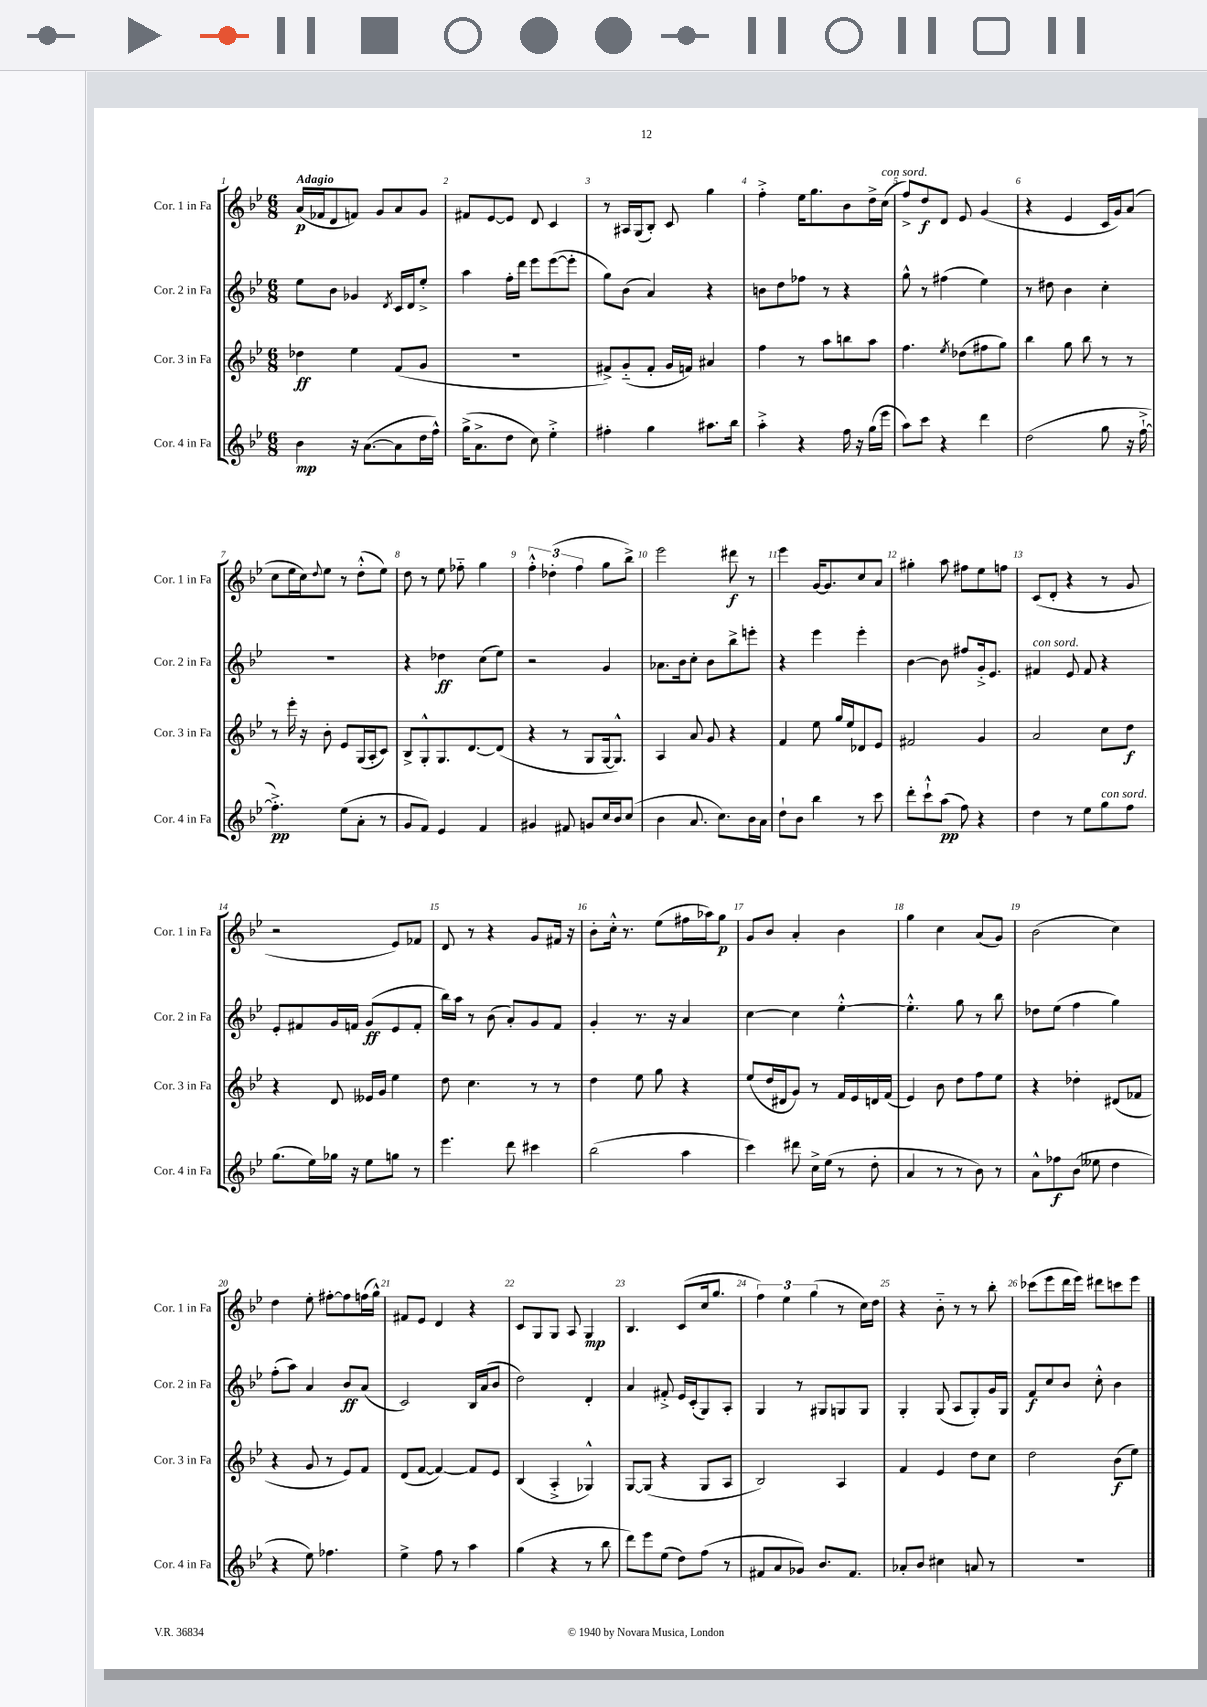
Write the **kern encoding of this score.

**kern	**kern	**kern	**kern
*staff4	*staff3	*staff2	*staff1
*clefG2	*clefG2	*clefG2	*clefG2
*k[b-e-]	*k[b-e-]	*k[b-e-]	*k[b-e-]
*M6/8	*M6/8	*M6/8	*M6/8
4b-	4dd-	8ee-	(16a
.	.	.	16f-
.	.	8b-	8d
16r	4ee-	4g-	8f)
([8.a	.	.	.
.	.	.	8g
.	.	8qd	.
8a]	(8f	16c	8a
.	.	16d	.
16dd	8g	8ee-'^	8g
16ff^^)	.	.	.
=	=	=	=
(16gg^	2.r	4aa	8f#
8.a^	.	.	.
.	.	.	[8e-
8dd	.	16ff'	8e-]
.	.	16ddd	.
8cc)	.	8eee-	8d
4ee-'^	.	([8eee-	4c
.	.	8eee-']	.
=	=	=	=
4ff#'	8f#^)	8gg)	8r
.	(8g'~	(8b-	16A#
.	.	.	(16G
4gg	8f#'	4a)	8B-')
.	16g	.	8c
.	16f)	.	.
8.aa#	4a#	4r	4gg
16bb-	.	.	.
=	=	=	=
4aa'^	4ff	8b	4ff'^
.	.	8dd	.
4r	8r	8ff-	16ee-
.	.	.	8.gg
.	8aa	8r	.
16ff	8bb	4r	8b-
16r	.	.	.
(16gg	8aa	.	16dd^
16eee-	.	.	(16cc
=	=	=	=
8aa)	4.ff	8gg^^	8ff^)
8ccc	.	8r	8dd
4r	.	(4ff#	8d
.	8qee-	.	.
.	(8dd-	.	8e-
4ddd	8ff#	4ee-)	(4g
.	8gg)	.	.
=	=	=	=
(2dd	4bb-	8r	4r
.	.	8dd#	.
.	8gg	4b-	4e-
.	8bb-	.	.
8gg	8r	4cc'	16c
.	.	.	16g)
16r	8r	.	(8a
[16ff`^	.	.	.
=	=	=	=
4.ff'^])	8r	2.r	8cc
.	16eee-'	.	16ee-
.	16r	.	16cc)
.	.	.	8qqdd
.	8b-'	.	8ee-
(8ee-	8e-	.	8r
8a'	(16G	.	(8dd'^^
.	16A'	.	.
8r	8c)	.	8ee-)
=	=	=	=
8g	8B-^	4r	8dd
8f)	8G'^^	.	8r
4e-	8.G	4dd-	8ee-
.	.	.	8ff-'~
.	[8.d	.	.
4f	.	(8cc	4gg
.	(8d]	8ee-)	.
=	=	=	=
4g#	4r	2r	6ff'^^
.	.	.	(6dd-'
8f#	8r	.	.
.	.	.	6ff
8g	8G	.	.
16cc	[16G	4g	8gg
16b-	8.G^^])	.	.
(8cc	.	.	8bb-^)
=	=	=	=
4b-	4A	8.a-	2eee-
.	.	16b-	.
8.a	8a	8cc'	.
.	8g	8b-	.
8.cc)	.	.	.
.	4r	8bb-^	8ddd#
16b-	.	8eee'	8r
16a	.	.	.
=	=	=	=
8dd`	4f	4r	4eee-
8b-	.	.	.
4bb-	8ee-	4eee-	[16g
.	.	.	8.g]
.	16gg	.	.
.	16ee-	.	.
8r	8d-	4eee-'	8cc
8ccc	8e-	.	8a
=	=	=	=
8ddd'	2f#	[4b-	4gg#'
8ccc`^^	.	.	.
(8aa	.	8b-]	8aa
8ff)	.	8ff#	8ff#
4r	4g	16g'^	8ee-
.	.	8.e-	.
.	.	.	8ff
=	=	=	=
4dd	2a	4f#	(8c
.	.	.	8d'
8r	.	8e-	4r
8ee-	.	8f#	.
8gg	8cc	4r	8r
8ff	8dd	.	8g
=	=	=	=
(8.gg	4r	8e-'	2r
.	.	8f#	.
16ee-)	.	.	.
16gg-	8d	16g	.
16r	.	16f	.
8ee-	16e--	(8g	.
.	16g	.	.
8gg	4ee-	8e-	8e-)
8r	.	8f'	8f-
=	=	=	=
4.eee-	8dd	16bb-)	8d
.	.	16aa	.
.	4.cc	8r	8r
.	.	(8b-	4r
8ddd	.	8a')	.
4ccc#	8r	8g	8g
.	8r	8f	16f#
.	.	.	16r
=	=	=	=
(2bb-	4dd	4g'	8b-'
.	.	.	16cc'^^
.	.	.	8.r
.	8ee-	8.r	.
.	8gg	.	(8ee-
.	.	16r	.
4aa	4r	4a	16ff#
.	.	.	16aa-)
.	.	.	8gg
=	=	=	=
4ccc)	(8ee-	[4cc	8g
.	16dd	.	8b-
.	16d#	.	.
8ddd#	8g)	4cc]	4a'
16cc^	8r	.	.
(16ee-	.	.	.
8r	16f	[4ee-'^^	4b-
.	16e-	.	.
8dd'	16d	.	.
.	(16f	.	.
=	=	=	=
4a	4e-)	4.ee-'^^]	4gg
8r	8b-	.	4cc
8r	8dd	8gg	.
8b-)	8ff	8r	(8a
8r	8ee-	8bb-	8g)
=	=	=	=
8a^^	4r	8dd-	(2b-
8ff-	.	(8ee-	.
(8b-	4dd-'	4ff	.
8ee--	.	.	.
4dd	(8d#	4gg)	4cc)
.	8f-	.	.
=	=	=	=
4r	4r	(8ff'	4dd
.	.	8aa)	.
8ee-)	8g	4a	8ee-'
4.ff-	8r	.	[8ff#'
.	8e-)	8b-	8ff#]
.	8f	(8a	(16ff
.	.	.	16gg^^)
=	=	=	=
4ee-^	(8d	2c)	8f#
.	[8f	.	8e-
8ff	4f_)	.	4d
8r	.	.	.
4aa	8f]	16B-	4r
.	.	(16a	.
.	8e-	8b-	.
=	=	=	=
(4gg	(4B-	2dd)	8c
.	.	.	8G
4r	4A'^	.	8G
.	.	.	8A
8r	4G-^^)	4d'	4G
8bb-	.	.	.
=	=	=	=
8ddd)	[8G	4a	4.B-
8eee-	(8G]	.	.
(8ee-	4r	8f#'^	.
8dd)	.	16e-	(8c
.	.	(16c'	.
(8ff	8G	8G)	16cc
.	.	.	8.gg
8r	8A	8A'	.
=	=	=	=
8f#	2B-)	4G	6ff)
8a	.	.	.
.	.	.	6ee-
8g-)	.	8r	.
.	.	.	(6gg
8.b-	.	8G#	.
.	4A	8G	8r
8.f#	.	.	.
.	.	8G	16cc)
.	.	.	16dd
=	=	=	=
8a-'	4f	4G'	4r
8b-	.	.	.
4cc#	4e-	(8G	8b-'~
.	.	8A	8r
8a	8dd	8G')	8r
8r	8cc	16g	8bb-'
.	.	16G	.
=	=	=	=
2.r	2dd	8f	(8ccc-
.	.	8cc	8eee-
.	.	8b-	16ddd
.	.	.	16eee-)
.	.	8cc'^^	8ddd#
.	(8b-	4b-	8ccc
.	8ee-)	.	8eee-
==	==	==	==
*-	*-	*-	*-
